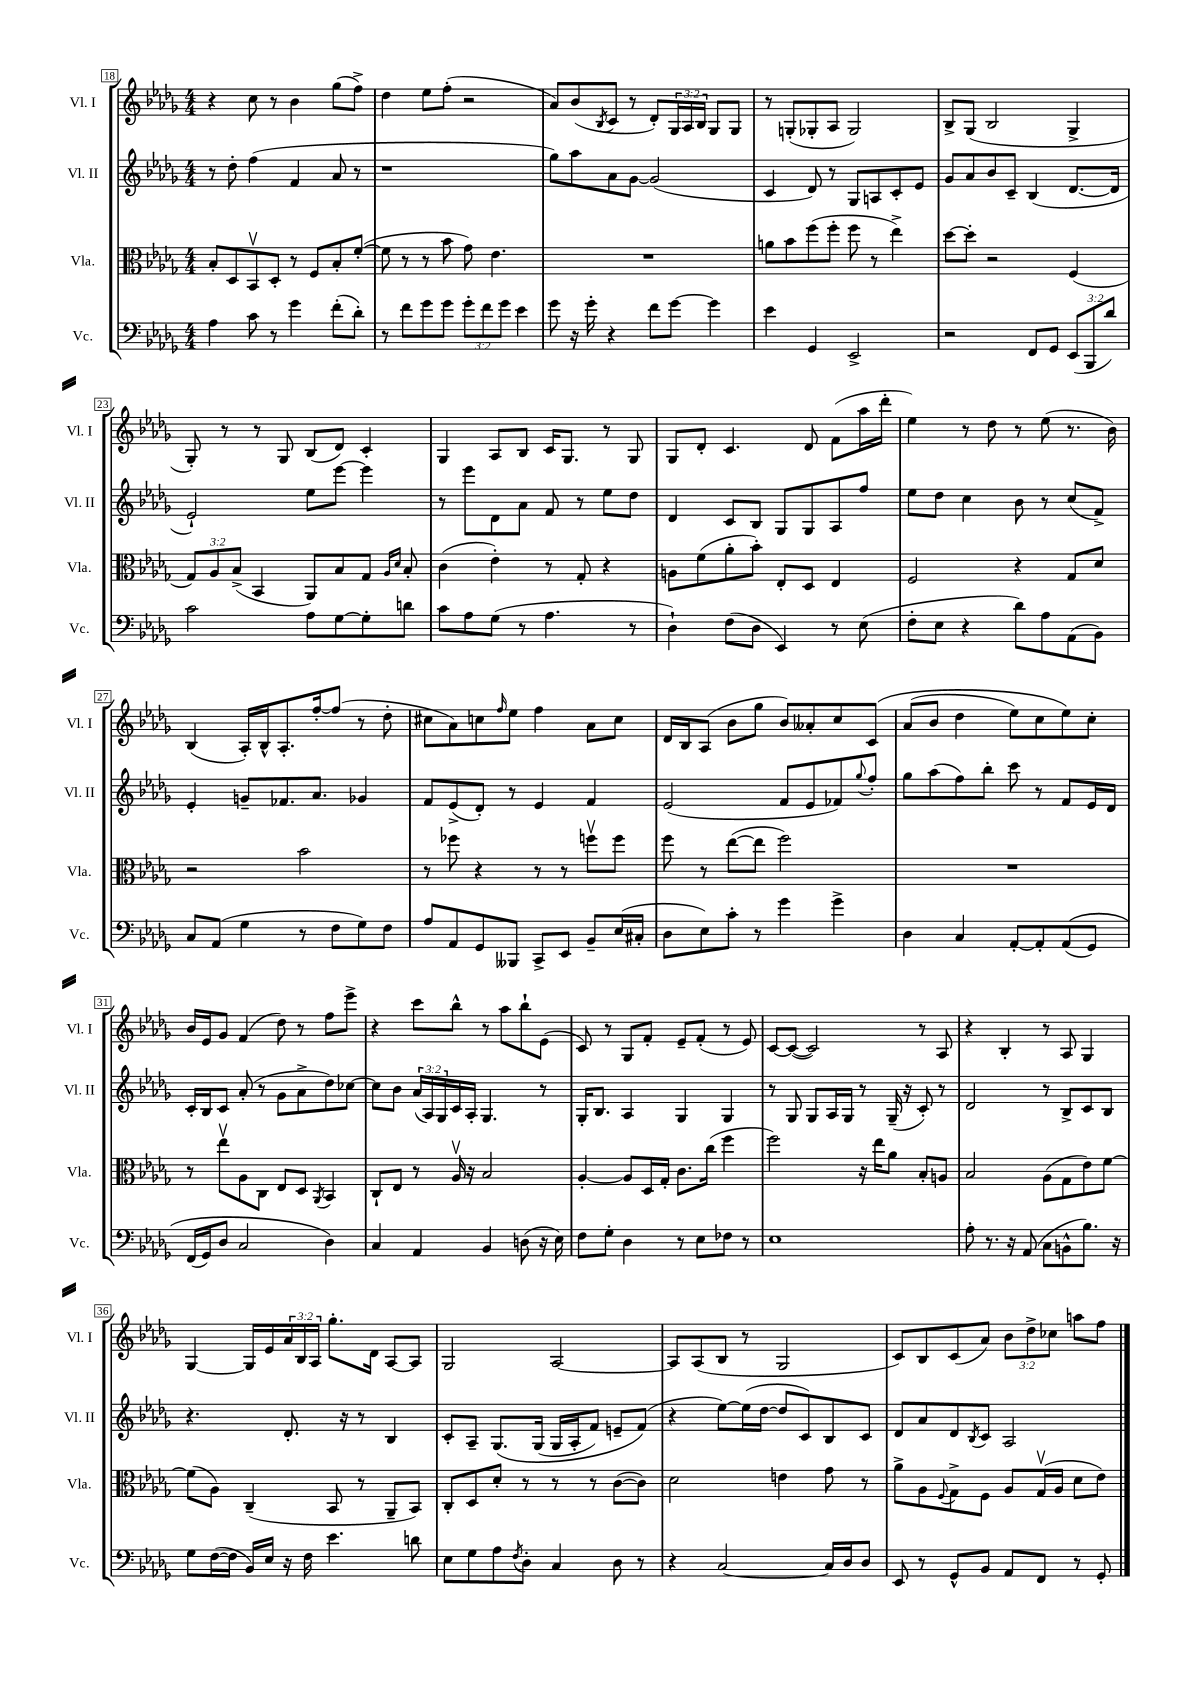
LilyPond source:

<<
\new StaffGroup <<
\new Staff = "s0" \with { instrumentName = "Vl. I" shortInstrumentName = "Vl. I" } {
    \clef treble \key des \major \numericTimeSignature \time 4/4 \override Staff.TupletNumber.text = #tuplet-number::calc-fraction-text
    r4 c''8 r8 bes'4 ges''8( f''8->) |
    des''4 ees''8 f''8-.( r2 |
    aes'8) bes'8( \acciaccatura { bes8 } c'8 r8 des'8-.) \tuplet 3/2 { ges16 aes16 bes16 } ges8 ges8 |
    r8 g8-.( ges8-. aes8 ges2) |
    bes8-> ges8( bes2 ges4-> |
    ges8-.) r8 r8 ges8 bes8( des'8) c'4-. |
    ges4 aes8 bes8 c'16 ges8. r8 ges8 |
    ges8 des'8-. c'4. des'8 f'8( aes''16 des'''16-. |
    ees''4) r8 des''8 r8 ees''8( r8. bes'16) |
    bes4( aes16-.) bes16-^ aes8.-. f''16~-. f''8( r8 des''8-. |
    cis''8 aes'8) c''8 \grace { f''16 } ees''8 f''4 aes'8 c''8 |
    des'16 bes16 aes8( bes'8 ges''8 bes'8) aeses'8-. c''8 c'8\( |
    aes'8( bes'8 des''4 ees''8) c''8 ees''8\) c''8-. |
    bes'16 ees'16 ges'8 f'4( des''8) r8 f''8 ees'''8-> |
    r4 c'''8 bes''8-^ r8 aes''8 bes''8-! ees'8( |
    c'8) r8 ges8 f'8-. ees'8-- f'8-.( r8 ees'8) |
    c'8~ c'8~( c'2) r8 aes8 |
    r4 bes4-. r8 aes8 ges4 |
    ges4~ ges16 ees'16 \tuplet 3/2 { aes'16 bes16 aes16 } ges''8.-. des'16 aes8~ aes8 |
    ges2 aes2~ |
    aes8 aes8( bes8 r8 ges2 |
    c'8) bes8 c'8( aes'8) \tuplet 3/2 { bes'8 des''8-> ces''8 } a''8 f''8 \bar "|." |
}
\new Staff = "s1" \with { instrumentName = "Vl. II" shortInstrumentName = "Vl. II" } {
    \clef treble \key des \major \numericTimeSignature \time 4/4 \override Staff.TupletNumber.text = #tuplet-number::calc-fraction-text
    r8 des''8-. f''4( f'4 aes'8 r8 |
    r1 |
    ges''8) aes''8 aes'8 ges'8~ ges'2( |
    c'4 des'8) r8 ges8 a8 c'8-. ees'8 |
    ges'8 aes'8 bes'8 c'8-- bes4( des'8.~ des'16 |
    ees'2-!) ees''8 ees'''8~ ees'''4 |
    r8 ees'''8 des'8 aes'8 f'8 r8 ees''8 des''8 |
    des'4 c'8 bes8 ges8 ges8 aes8 f''8 |
    ees''8 des''8 c''4 bes'8 r8 c''8( f'8->) |
    ees'4-. g'8-- fes'8. aes'8. ges'4 |
    f'8 ees'8->( des'8-.) r8 ees'4 f'4 |
    ees'2( f'8 ees'8 fes'8) \appoggiatura { ges''8 } f''8-. |
    ges''8 aes''8( f''8) bes''8-. c'''8 r8 f'8 ees'16 des'16 |
    c'16-. bes16 c'8 aes'8-.( r8 ges'8 aes'8-> des''8) ces''8~ |
    ces''8 bes'8 \tuplet 3/2 { aes'16( aes16) ges16 } c'16 aes16-. ges4. r8 |
    ges16-. bes8. aes4 ges4 ges4 |
    r8 ges8 ges8 aes16 ges16 r8 ges16--( r16 c'8-.) r8 |
    des'2 r8 bes8-> c'8 bes8 |
    r4. des'8.-. r16 r8 bes4 |
    c'8-. aes8-- ges8.\( ges16( ges16 aes16-. f'8) e'8-- f'8(\) |
    r4 ees''8~) ees''16( des''16~ des''8 c'8) bes8 c'8 |
    des'8 aes'8 des'8 \acciaccatura { bes8 } c'8 aes2 \bar "|." |
}
\new Staff = "s2" \with { instrumentName = "Vla." shortInstrumentName = "Vla." } {
    \clef alto \key des \major \numericTimeSignature \time 4/4 \override Staff.TupletNumber.text = #tuplet-number::calc-fraction-text
    bes8-. des8 bes,8\upbow des8-. r8 f8 bes8-. f'8~-.( |
    f'8 r8 r8 bes'8 ges'8) ees'4. |
    R1 |
    a'8 bes'8 f''8( f''8-. f''8 r8 ees''4->) |
    des''8~ des''8-. r2 f4( |
    \tuplet 3/2 { ges8) aes8 bes8->( } bes,4 aes,8) bes8 ges8 \grace { aes16 des'16 } bes8-. |
    c'4( ees'4-.) r8 ges8-. r4 |
    a8 f'8( aes'8-. bes'8-.) ees8-. des8 ees4 |
    f2 r4 ges8 des'8 |
    r2 bes'2 |
    r8 fes''8 r4 r8 r8 f''8\upbow f''8 |
    f''8 r8 ees''8~( ees''8 f''2) |
    R1 |
    r8 ees''8\upbow aes8 c8 ees8 des8 \acciaccatura { aes,8 } bes,4 |
    c8-! ees8 r8 aes16\upbow r16 bes2 |
    aes4~-. aes8 des16 ges16-. c'8. c''16( f''4 |
    f''2) r16 ees''16 aes'8 bes8-. a8 |
    bes2 aes8( ges8 ees'8) f'8~ |
    f'8( aes8) c4--( bes,8 r8 aes,8-- bes,8) |
    c8-. des8 des'8-. r8 r8 r8 c'8~( c'8) |
    des'2 e'4 ges'8 r8 |
    aes'8-> aes8 \appoggiatura { f8 } ges8-> f8 aes8 ges16\upbow( aes16 des'8 ees'8) \bar "|." |
}
\new Staff = "s3" \with { instrumentName = "Vc." shortInstrumentName = "Vc." } {
    \clef bass \key des \major \numericTimeSignature \time 4/4 \override Staff.TupletNumber.text = #tuplet-number::calc-fraction-text
    aes4 c'8 r8 ges'4 f'8-.( des'8-.) |
    r8 f'8 ges'8 ges'8 \tuplet 3/2 { ges'8-. f'8 ges'8 } ees'4 |
    ges'8 r16 ges'16-. r4 f'8 ges'8~ ges'4 |
    ees'4 ges,4 ees,2-> |
    r2 f,8 ges,8 \tuplet 3/2 { ees,8( bes,,8 des'8) } |
    c'2 aes8 ges8~ ges8-. d'8 |
    c'8 aes8 ges8( r8 aes4. r8 |
    des4-!) f8( des8 ees,4) r8 ees8( |
    f8-. ees8 r4 des'8) aes8 aes,8( bes,8) |
    c8 aes,8( ges4 r8 f8 ges8) f8 |
    aes8 aes,8 ges,8 beses,,8 c,8-> ees,8 bes,8-- ees16( cis16-. |
    des8 ees8) c'8-. r8 ges'4 ges'4-> |
    des4 c4 aes,8~-. aes,8-. aes,8(\( ges,8) |
    f,16( ges,16) des8 c2 des4\) |
    c4 aes,4 bes,4 d8( r16 ees16) |
    f8 ges8-. des4 r8 ees8 fes8 r8 |
    ees1 |
    aes8-. r8. r16 aes,8( c8 b,8-^ bes8.) r16 |
    ges8 f16~( f16 bes,16) ees16 r16 f16 ees'4. d'8 |
    ees8 ges8 aes8 \acciaccatura { f8 } des8-. c4 des8 r8 |
    r4 c2~ c16 des16 des8 |
    ees,8 r8 ges,8-^ bes,8 aes,8 f,8 r8 ges,8-. \bar "|." |
}
>>
>>
\layout { \context { \Score currentBarNumber = #18 \override BarNumber.stencil = #(make-stencil-boxer 0.1 0.3 ly:text-interface::print) } }
